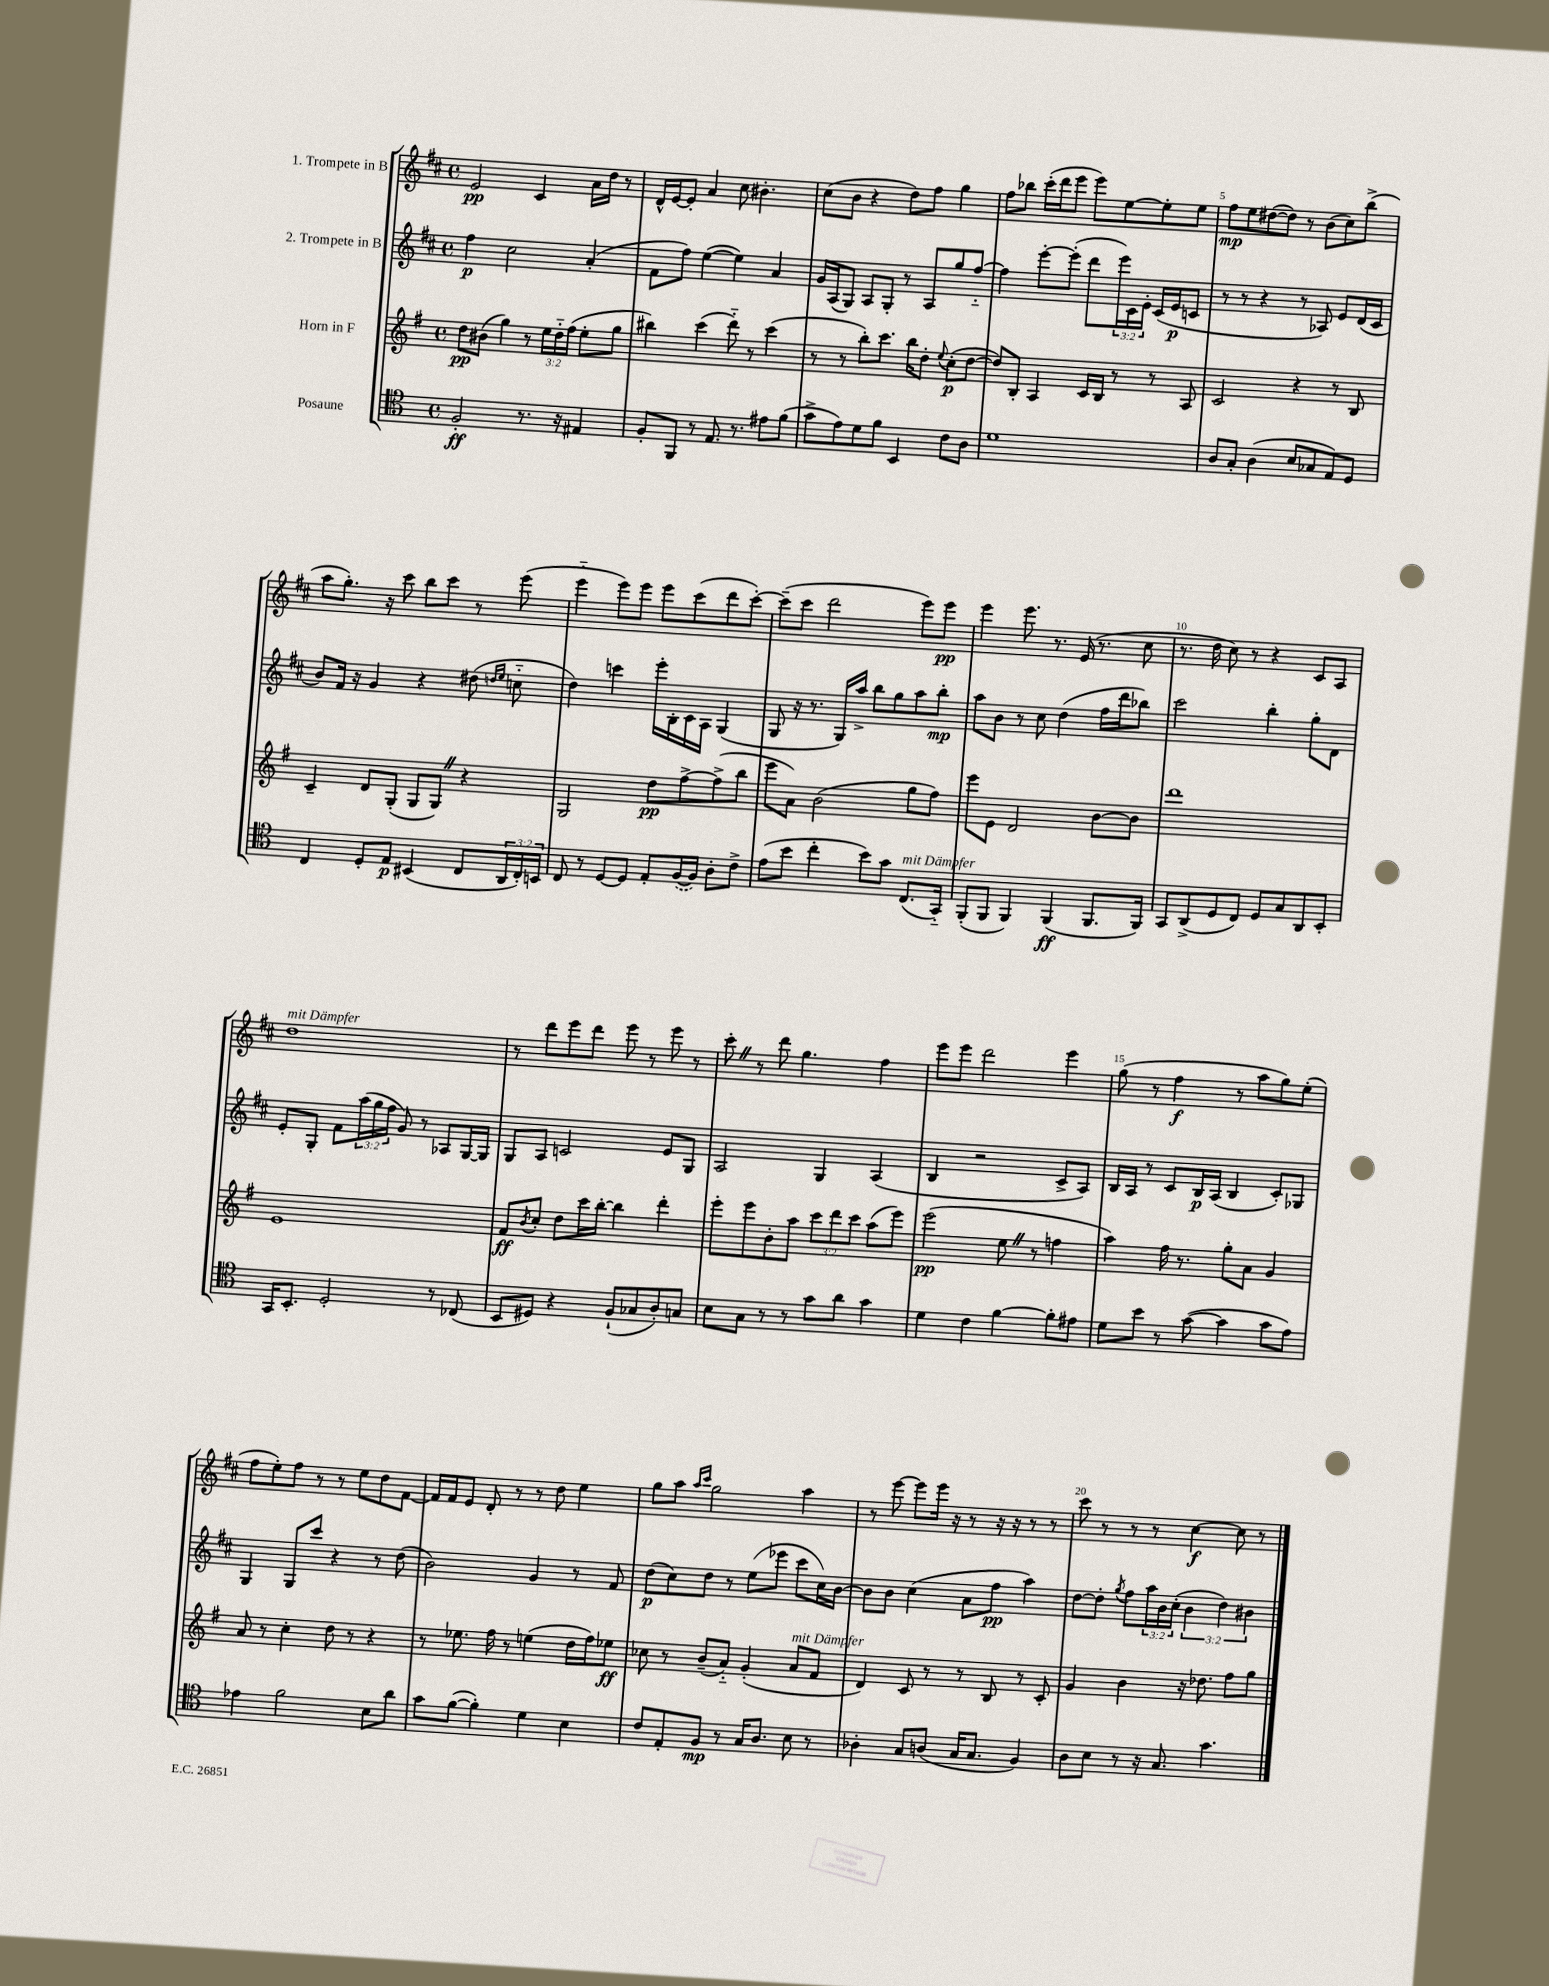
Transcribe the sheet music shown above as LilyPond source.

<<
\new StaffGroup <<
\new Staff = "s0" \with { instrumentName = "1. Trompete in B" } {
    \clef treble \key d \major \defaultTimeSignature \time 4/4
    e'2\pp cis'4 a'16 d''16 r8 |
    d'16-^ e'16~ e'8-. a'4 cis''8 bis'4.-. |
    cis''8( b'8 r4 d''8) fis''8 g''4 |
    fis''8 bes''8 cis'''16-.( d'''16 e'''8 e'''8) e''8~ e''8-. e''8 |
    fis''8\mp e''8 dis''8~( dis''8) r8 b'8( cis''8) b''8->( |
    a''8 g''8.-.) r16 cis'''8 b''8 cis'''8 r8 e'''8( |
    e'''4-_ e'''8) e'''8 e'''8 cis'''8( d'''8 cis'''8~-.) |
    cis'''8--( cis'''8 d'''2 e'''8) e'''8\pp |
    e'''4 e'''8. r8. e'16( r8. cis''8 |
    r8. d''16 cis''8) r8 r4 cis'8 a8 |
    d''1^\markup { \italic "mit Dämpfer" } |
    r8 d'''8 e'''8 d'''8 e'''8 r8 e'''8 r8 |
    cis'''8-. \once \override BreathingSign.text = \markup { \musicglyph "scripts.caesura.straight" } \breathe r8 d'''8 g''4. fis''4 |
    e'''8 e'''8 d'''2 e'''4 |
    g''8( r8 fis''4\f r8 a''8 g''8) e''8-.( |
    fis''8 e''8-.) fis''8 r8 r8 e''8 d''8 fis'8~ |
    fis'16 fis'16 e'8 d'8-. r8 r8 d''8 e''4 |
    g''8 a''8 \grace { a''16 cis'''16 } g''2 a''4 |
    r8 e'''8~ e'''8 e'''16 r16 r8 r16 r16 r8 r8 |
    cis'''8 r8 r8 r8 cis''4~\f cis''8 r8 \bar "|." |
}
\new Staff = "s1" \with { instrumentName = "2. Trompete in B" } {
    \clef treble \key d \major \defaultTimeSignature \time 4/4 \override Staff.TupletNumber.text = #tuplet-number::calc-fraction-text
    fis''4\p cis''2 a'4-.( |
    fis'8 fis''8) e''4~( e''4) a'4 |
    g'16 a16( g8) a8 g8-. r8 a8 g''8 fis''8~-_ |
    fis''4 e'''8~-. e'''8-.( d'''8 \tuplet 3/2 { e'''16) cis'16 e'16-. } cis'16( e'16\p c'8 |
    r8 r8 r4 r8 aes8) e'8 d'16( cis'16 |
    b'8) fis'16 r16 g'4 r4 dis''8( \grace { d''16 e''16 } c''8-_ |
    d''4) c'''4 e'''16-. b16-. cis'16 a16 g4( |
    g8 r16 r8. g16) a''16-> b''8 g''8 a''8 b''8-.\mp |
    a''8 b'8 r8 cis''8 d''4( fis''16 d'''16 bes''8) |
    cis'''2 b''4-. g''8-. d'8 |
    e'8-. g8-. fis'8 \tuplet 3/2 { a''16( g''16 fis''16 } g'8) r8 aes8 g16~ g16 |
    g8 a8 c'2 e'8 g8 |
    a2 g4 a4( |
    b4 r2 cis'8-> a8) |
    b16 a16 r8 cis'8 b16\p a16( b4 cis'8-.) ges8 |
    g4 g8 cis'''8 r4 r8 d''8( |
    b'2) g'4 r8 fis'8 |
    d''8\p( cis''8) d''8 r8 e''8( ees'''8 cis'''8 cis''16) b'16~ |
    b'8 b'8 cis''4( a'8 fis''8\pp a''4) |
    d''8~ d''8-. \acciaccatura { g''8 } fis''8 \tuplet 3/2 { a''16 b'16 cis''16-.( } \tuplet 3/2 { b'4 d''4) bis'4 } \bar "|." |
}
\new Staff = "s2" \with { instrumentName = "Horn in F" } {
    \clef treble \key g \major \defaultTimeSignature \time 4/4 \override Staff.TupletNumber.text = #tuplet-number::calc-fraction-text
    d''8\pp bis'8( g''4) r8 \tuplet 3/2 { e''16 d''16-_ fis''16( } e''8-. g''8 |
    bis''4) c'''4( d'''8-_) r8 c'''4( |
    r8 r8 b''8-.) c'''8. b''16 d''8-. \appoggiatura { e''8 } c''8-.\p( d''8~ |
    d''8) b8-. a4 c'16 b16 r8 r8 a8 |
    c'2 r4 r8 b8 |
    c'4-- d'8 g8-.( g8 g8) \once \override BreathingSign.text = \markup { \musicglyph "scripts.caesura.straight" } \breathe r4 |
    g2 d''8\pp fis''8~-> fis''8->( b''8 |
    e'''8 a'8) b'2( g''8 fis''8) |
    e'''8 e'8 d'2 b'8~ b'8 |
    d'''1 |
    e'1 |
    fis'8\ff \acciaccatura { b'8 } c''8-. d''8 c'''16 b''16~-. b''4 d'''4-. |
    e'''8-. e'''8 b'8-. a''8 \tuplet 3/2 { c'''8 d'''8 c'''8 } a''8( e'''8) |
    e'''2\pp( e''8 \once \override BreathingSign.text = \markup { \musicglyph "scripts.caesura.straight" } \breathe r8 f''4 |
    a''4) fis''16 r8. g''8-. a'8 g'4 |
    a'8 r8 c''4-. d''8 r8 r4 |
    r8 ees''8. fis''16 r8 e''4( d''16 fis''16) ees''8\ff |
    ces''8 r8 b'8--( a'8-_) g'4-.( a'8^\markup { \italic "mit Dämpfer" } fis'8 |
    d'4) c'8 r8 r8 b8 r8 c'8-. |
    g'4 b'4 r16 des''8. fis''8 g''8 \bar "|." |
}
\new Staff = "s3" \with { instrumentName = "Posaune" } {
    \clef tenor \key c \major \defaultTimeSignature \time 4/4 \override Staff.TupletNumber.text = #tuplet-number::calc-fraction-text
    f2-.\ff r8. r16 eis4 |
    f8-. f,8 r8 e8. r8. eis'8 f'8( |
    g'8-> e'8) d'8 f'8 b,4 c'8 a8 |
    d'1 |
    a8 g8-. a4( b8 ges8 e8) d8 |
    c4 d8-. e8\p bis,4( c8 \tuplet 3/2 { a,16 c16-.) b,16 } |
    c8 r8 d8~ d8 e8-. \once \slurDashed f16~( f16) a8-. c'8-> |
    e'8( b'8 c''4-. b'8) g'8 c8.^\markup { \italic "mit Dämpfer" }( g,16-_) |
    f,8-.( f,8 f,4) f,4\ff( f,8. f,16) |
    g,8 a,8->( d8 c8) d8 g8 a,8 b,8-. |
    g,16 b,8.-. d2-. r8 ces8( |
    b,8 dis8) r4 f8-!( ges8 a8-.) g8 |
    b8 g8 r8 r8 g'8 a'8 g'4 |
    d'4 c'4 f'4~ f'8-. eis'8 |
    d'8 b'8 r8 g'8~( g'4 g'8 e'8) |
    ees'4 f'2 b8 a'8 |
    g'8 f'8~( f'4-.) d'4 b4 |
    c'8 e8-. f8\mp r8 g16 a8. b8 r8 |
    aes4-. g8 a8( g16 g8. f4) |
    a8 b8 r8 r16 g8. g'4. \bar "|." |
}
>>
>>
\layout { \context { \Score \override BarNumber.break-visibility = ##(#f #t #t) barNumberVisibility = #(every-nth-bar-number-visible 5) } }
